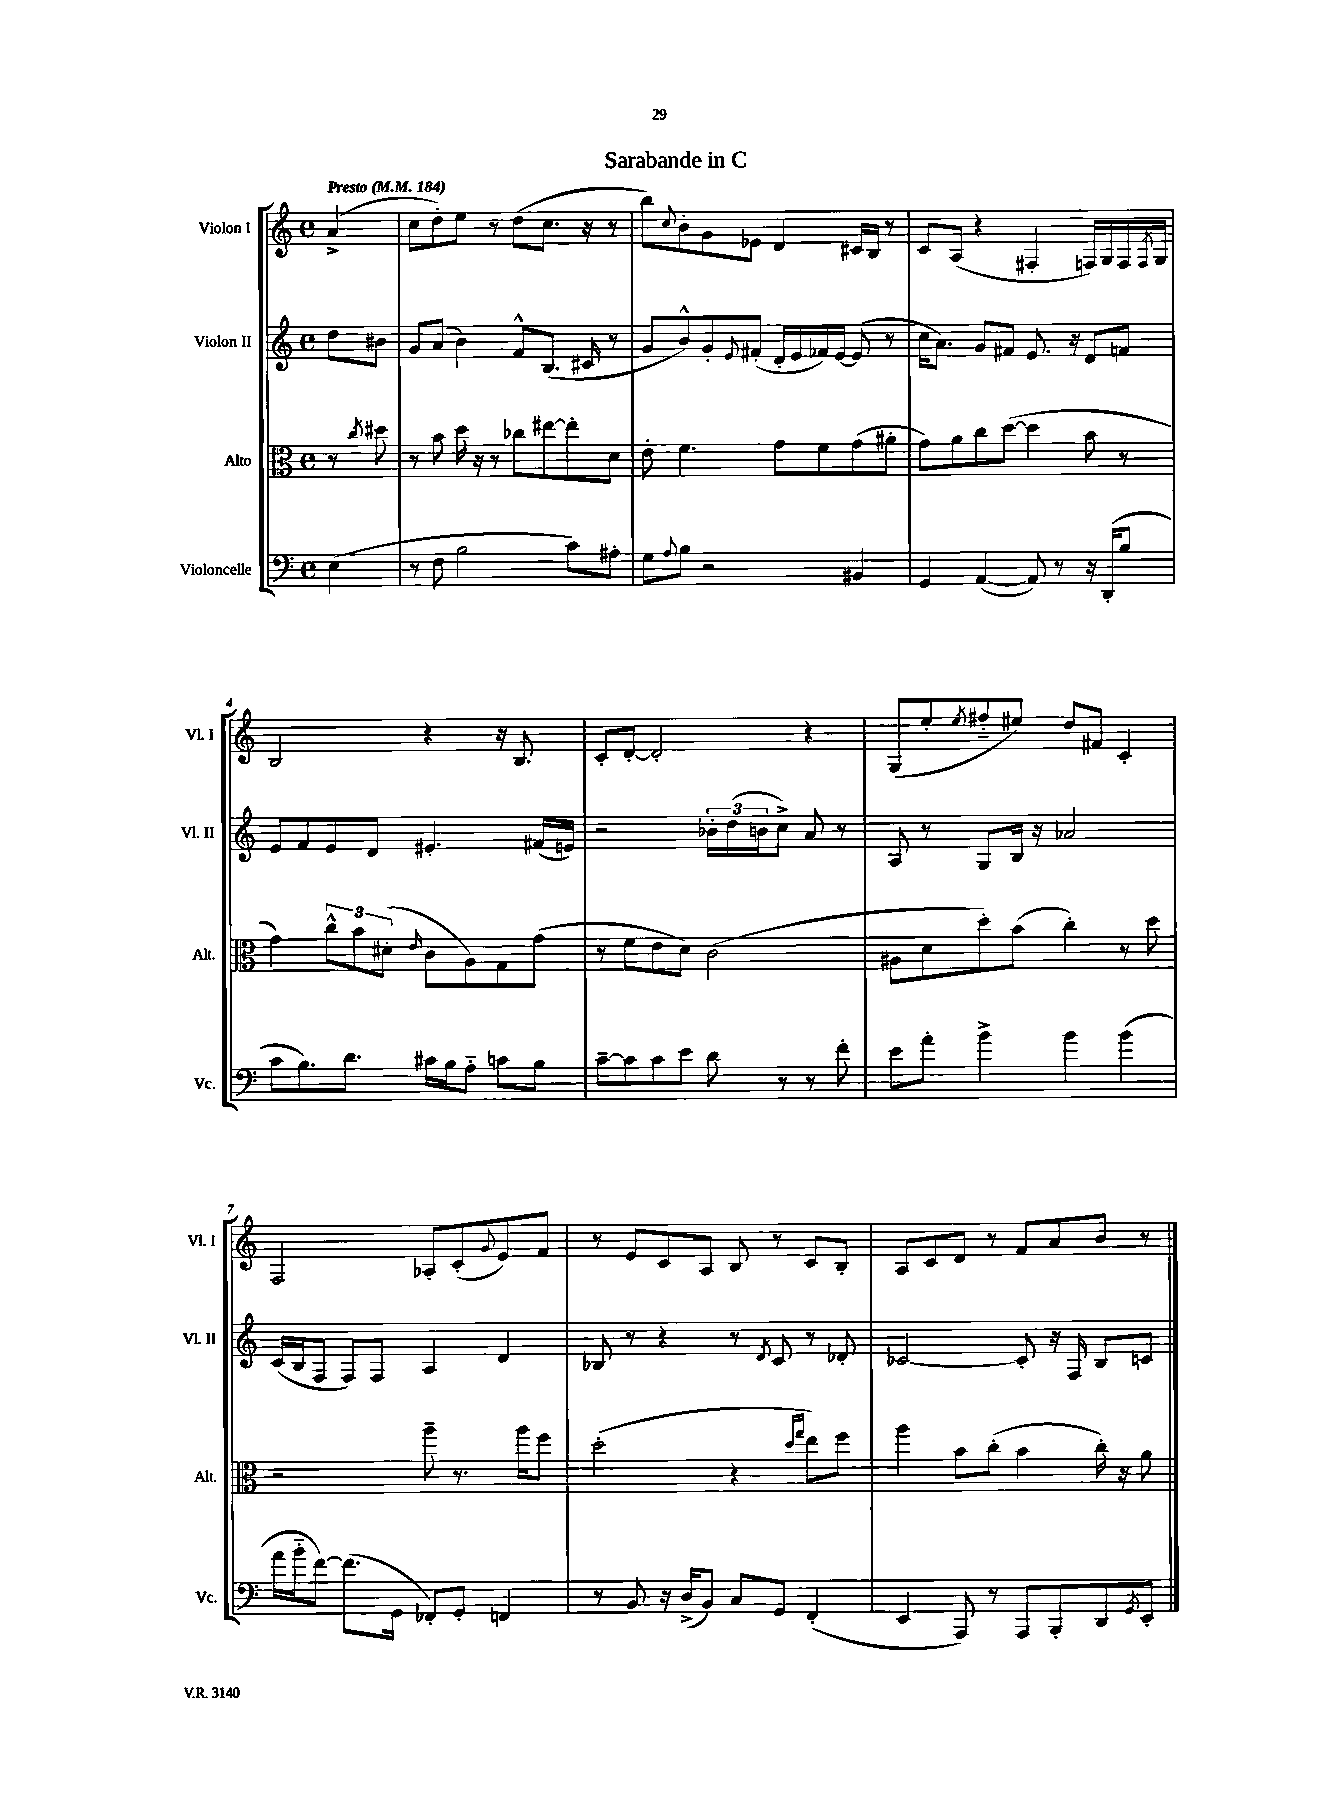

**kern	**kern	**kern	**kern
*part4	*part3	*part2	*part1
*staff4	*staff3	*staff2	*staff1
*I"Violoncelle	*I"Alto	*I"Violon II	*I"Violon I
*I'Vc.	*I'Alt.	*I'Vl. II	*I'Vl. I
*clefF4	*clefC3	*clefG2	*clefG2
*k[]	*k[]	*k[]	*k[]
*M4/4	*M4/4	*M4/4	*M4/4
*met(c)	*met(c)	*met(c)	*met(c)
*MM184	*MM184	*MM184	*MM184
=	=	=	=
!	!	!	!LO:TX:a:B:t=Presto
(4E\	8r	8dd\L	(4a^/
.	8qcc/	.	.
.	8dd#X\	8b#X\J	.
=1	=1	=1	=1
8r	8r	8g/L	8cc\L
8F\	8b\	(8a/J	8dd'\)
2B\	16dd\	4b\)	8ee\J
.	16r	.	.
.	8r	.	8r
.	8cc-X\L	8f^^/L	(8dd\L
.	[8ee#X\	(8.B/J	8.cc\J
8c\L)	8ee#'\]	.	.
.	.	16c#X/	16r
8A#X'\J	8d\J	8r	8r
=2	=2	=2	=2
8G\L	8e'\	8g/L	8bb\L)
8qqA/	.	.	8qqcc/
8B\J	4.f\	8b^^/)	8b'\
2r	.	8g'/	8g\
.	.	8qqe/	.
.	.	(8f#X'/J	8e-X\J
.	8g\L	16d'/LL	4d/
.	.	16e/	.
.	8f\	16f-X/)	.
.	.	[16e/JJ	.
4BB#X/	(8g\	(8e/]	16c#X/LL
.	.	.	16B/JJ
.	8a#X'\J	8r	8r
=3	=3	=3	=3
4GG/	8g\L)	16cc\KL	8c/L
.	.	8.a\J)	.
.	8a\	.	(8A/J
([4AA/	8cc\	8g/L	4r
.	([8dd\J	8f#X/J	.
8AA/])	4dd\]	8.e/	4F#X'/
8r	.	.	.
.	.	16r	.
16r	8b\	8d/L	16Fn/LL)
(16DD'/KL	.	.	16G/
8B/J	8r	8fn/J	16F/
.	.	.	8qF/
.	.	.	16G/JJ
!!LO:LB:g=z
=4	=4	=4	=4
8c\L	4g\)	8e/L	2B/
8.B\)	.	8f/	.
.	12cc^^\L	8e/	.
8.d\J	.	.	.
.	12b\	.	.
.	.	8d/J	.
.	(12d#X'\J	.	.
.	16qqe/	.	.
16c#X\LL	8c\L	4.e#X'/	4r
16B\J	.	.	.
8A\J	8A\)	.	.
8cn\L	8G\	.	16r
.	.	.	8.B/
8B\J	(8g\J	(16f#X/LL	.
.	.	16en/JJ)	.
=5	=5	=5	=5
[8c~\L	8r	2r	8c'/L
8c\]	8f\L	.	[8d'/J
8c\	8e\	.	2d'/]
8e\J	8d\J)	.	.
8d\	(2c\	24b-X'\LL	.
.	.	(24dd\	.
.	.	24bn\J	.
8r	.	8cc^\J)	.
8r	.	8a/	4r
8f'\	.	8r	.
=6	=6	=6	=6
8e\L	8A#X\L	8A/	(8G/L
8a'\J	8d\	8r	8ee'/
.	.	.	8qee/
4b^\	8dd'\)	8G/L	8ff#X/
.	(8b\J	16B/Jk	8ee#X/J)
.	.	16r	.
4b\	4cc'\)	2a-X/	8dd/L
.	.	.	8f#X/J
(4b\	8r	.	4c'/
.	8dd\	.	.
!!LO:LB:g=z
=7	=7	=7	=7
16a\LL	2r	(16c/LL	2F/
16b\J	.	16B/J	.
[8f\J)	.	8F/J	.
(8.f\L]	.	8F/L)	.
.	.	8F/J	.
16GG\Jk	.	.	.
8FF-X'/L)	8aa~\	4A/	8A-X'/L
8GG'/J	8.r	.	(8c'/
.	.	.	8qqg/
4FFn/	.	4d/	8e/)
.	16aa\KL	.	.
.	8ff\J	.	8f/J
=8	=8	=8	=8
8r	(2dd'\	8B-X/	8r
8BB/	.	8r	8e/L
16r	.	4r	8c/
(16D^/KL	.	.	.
8BB/J)	.	.	8A/J
8C/L	4r	8r	8B/
.	.	8qd/	.
8GG/J	.	8c/	8r
.	16qqdd/LL	.	.
.	16qqgg/JJ	.	.
(4FF'/	8ee\L)	8r	8c/L
.	8ff\J	8d-X'/	8B'/J
=9	=9	=9	=9
4EE/	4aa\	[2c-X/	8A/L
.	.	.	8c/
8AAA/)	8b\L	.	8d/J
8r	(8cc'\J	.	8r
8AAA/L	4b\	8c-'/]	8f/L
8BBB'/	.	16r	8a/
.	.	16F/	.
8DD/	16cc'\)	8B/L	8b/J
.	16r	.	.
8qGG/	.	.	.
8EE'/J	8a\	8cn/J	8r
==	==	==	==
*-	*-	*-	*-
